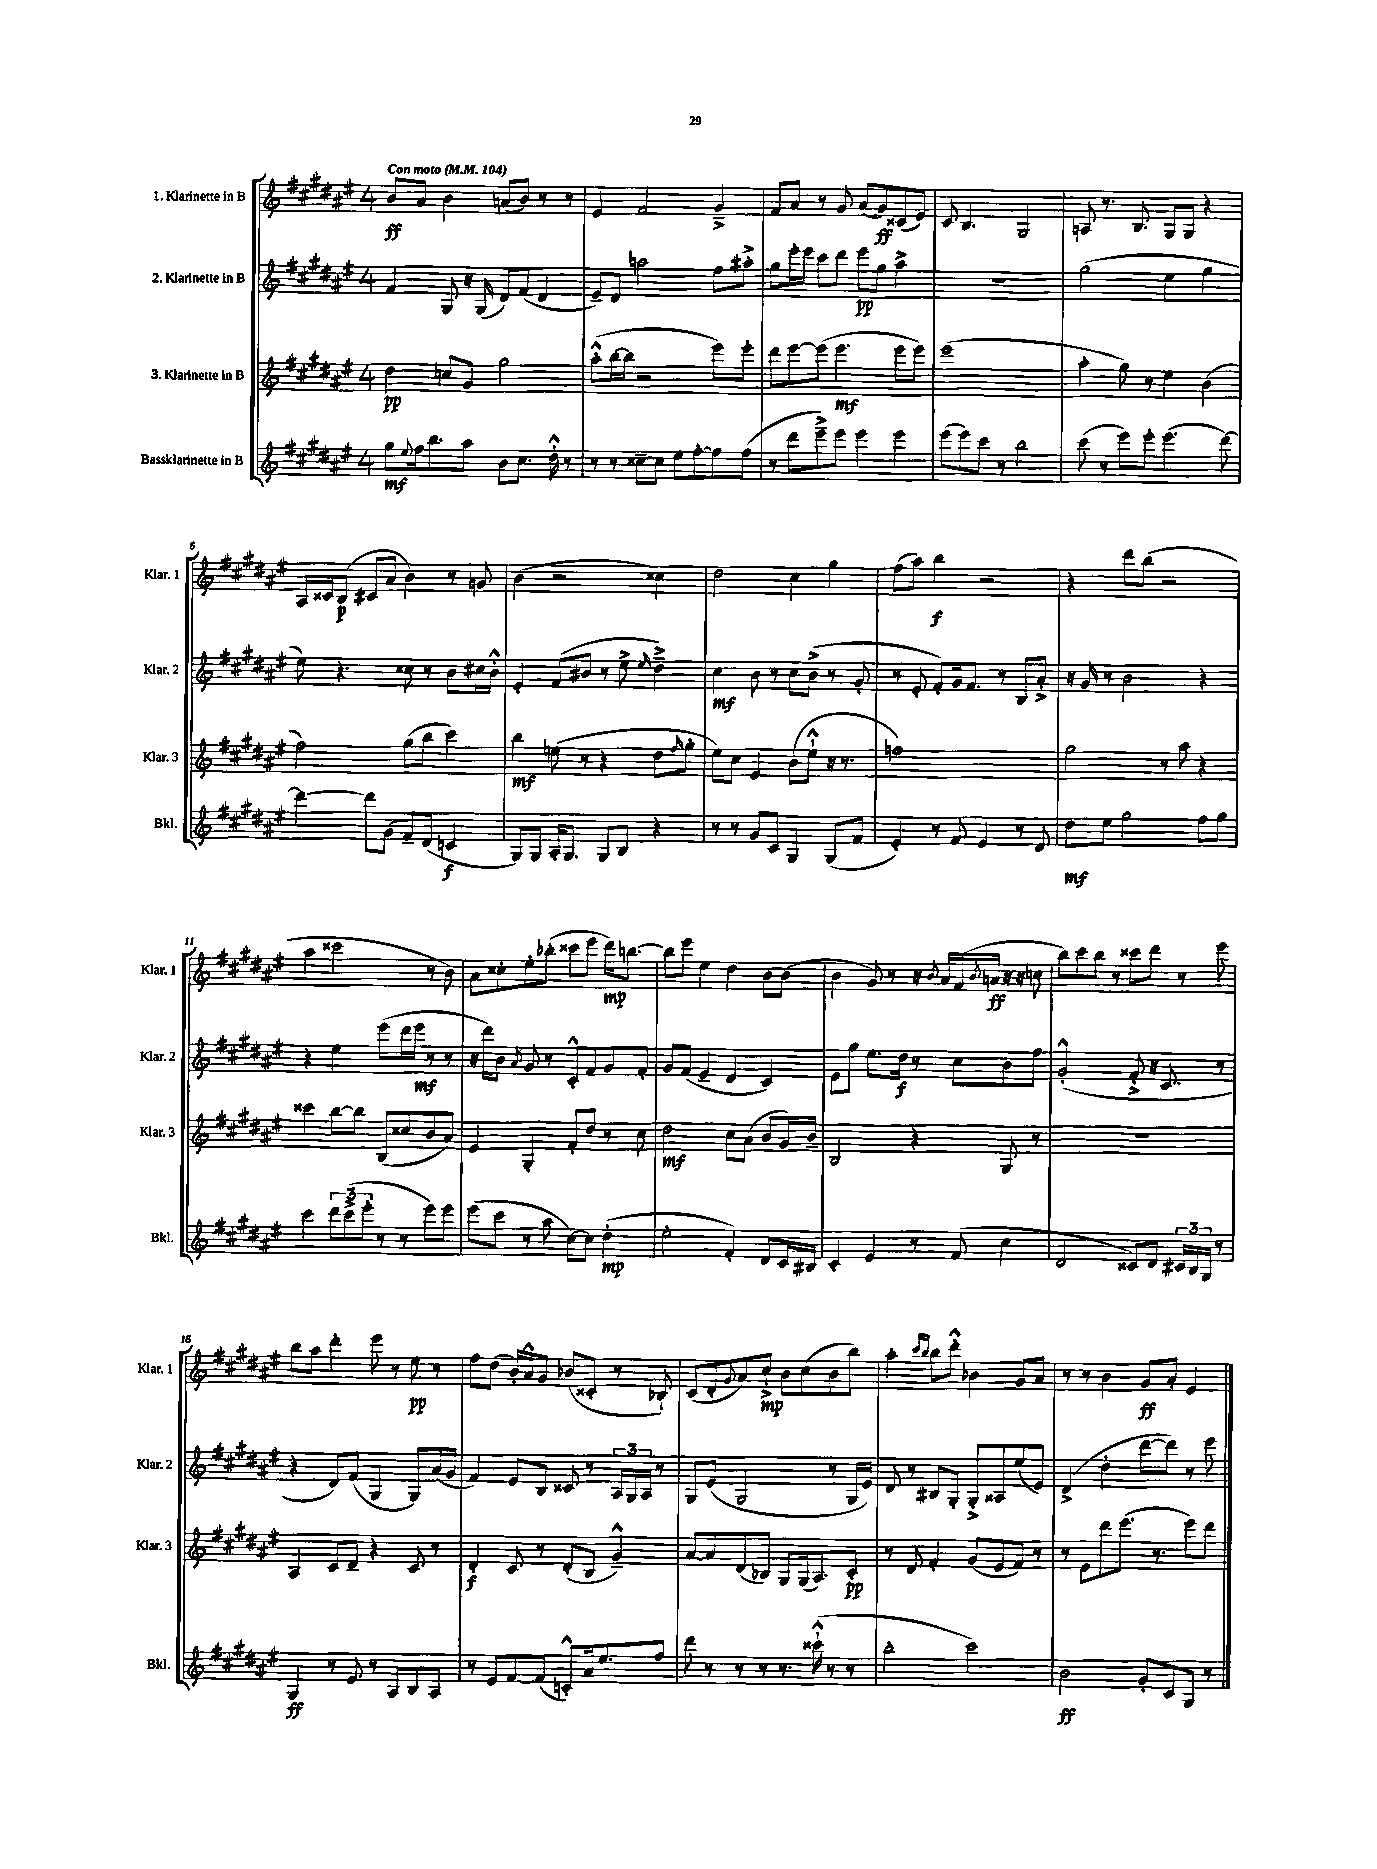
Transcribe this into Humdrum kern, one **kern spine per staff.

**kern	**kern	**kern	**kern
*staff4	*staff3	*staff2	*staff1
*clefG2	*clefG2	*clefG2	*clefG2
*k[f#c#g#d#a#e#]	*k[f#c#g#d#a#e#]	*k[f#c#g#d#a#e#]	*k[f#c#g#d#a#e#]
*M4/4	*M4/4	*M4/4	*M4/4
*MM104	*MM104	*MM104	*MM104
8gg#	4dd#	4f#	8b
8qqee#	.	.	.
16ff#	.	.	8a#
8.bb	.	.	.
.	8cc	8G#	4b
8aa#	8g#	16r	.
.	.	(16G#	.
8b	2gg#	8d#)	(8a
8.cc#	.	(8f#	8b)
.	.	4d#	8r
16dd#'^^	.	.	.
8r	.	.	8r
=	=	=	=
8r	(8aa#'^^	8e#~)	4e#
8r	[16bb	8d#	.
.	16bb]	.	.
[8cc##~	2r	2aa	2f#
8cc##]	.	.	.
8ee#	.	.	.
[8ff#'	.	.	.
8ff#]	8eee#)	8ff#	4g#~^
(8ff#	8eee#'	8aa#'^	.
=	=	=	=
8r	8ddd#	8gg#	8f#
8ddd#	[8eee#	16eee#'	8a#
.	.	16eee#	.
8eee#~^)	(8eee#]	8ccc#	8r
8eee#	4.eee#	8ddd#	8g#
4eee#	.	8eee#	(8a#
.	.	8gg#	8g#)
4eee#	8eee#	4aa#^	(8c##
.	8eee#)	.	8e#)
=	=	=	=
(8eee#	(1eee#	1r	8c#
8eee#)	.	.	4.B
8ccc#	.	.	.
8r	.	.	.
2bb	.	.	2G#
=	=	=	=
(8ccc#	4aa#'	(2gg#	8A
8r	.	.	8.r
8eee#)	8gg#)	.	.
.	.	.	8.B
8eee#'	8r	.	.
(4.eee#	4ee#	4ee#	8G#
.	.	.	8G#
.	(4b	4gg#	4r
[8ddd#)	.	.	.
=	=	=	=
4ddd#_	2ff#)	8ee#)	16A#
.	.	.	16c##
.	.	4.r	(8B
8ddd#]	.	.	8c#
(8g#	.	.	8a#
8f#~)	(8gg#	8cc##	4b)
(8d#	8bb	8r	.
4c	4ccc#)	8b	8r
.	.	16cc#	8g
.	.	16b'^^	.
=	=	=	=
8G#)	4bb	4e#'	(4b
8G#	.	.	.
16A#'	(8ee	(8f#	2r
8.G#	.	.	.
.	8r	8b#	.
8G#	4r	8r	.
8B	.	8ee#^	.
.	.	16qqee#	.
4r	8dd#	4dd#~^)	4cc##)
.	16qqff#	.	.
.	8gg#'	.	.
=	=	=	=
8r	8ee#)	4cc#	2dd#
8r	8cc#	.	.
8g#	4e#	8b	.
8c#	.	8r	.
4G#	(8b	8cc#	4cc#
.	8ee#`^^	(8b^	.
(8G#	16r	8r	4gg#
.	8.r	.	.
8f#	.	8g#'	.
=	=	=	=
4e#')	1ff)	8r	(8ff#
.	.	8e#'	8aa#)
8r	.	8f#')	4bb
8f#	.	16g#	.
.	.	8.f#	.
4e#	.	.	2r
.	.	8r	.
8r	.	8B	.
8d#	.	8a#'^	.
=	=	=	=
8dd#	2gg#	16r	4r
.	.	16g#	.
8ee#	.	8r	.
2gg#	.	2b	8ddd#
.	.	.	(8bb
.	8r	.	2r
.	8aa#	.	.
8ff#	4r	4r	.
8gg#	.	.	.
=	=	=	=
4ccc#	4ccc##	4r	4aa#
12ddd#	[8bb	4ee#	2ccc##
(12ccc#^	.	.	.
.	8bb]	.	.
12eee#'	.	.	.
8r	(8B	(8eee#	.
8r	8cc##	16ddd#	.
.	.	16eee#	.
8eee#)	8b	8r	8r
8eee#	8a#)	8r	8b)
=	=	=	=
(8eee#	4e#	16r	8a#
.	.	16ddd#)	.
8ccc#	.	8b	8cc##'
.	.	8qa#	.
8r	4G#'	8g#	8ee#'
8aa#	.	8r	(8bb-'
[8cc#)	8f#'	8c#'^^	8ccc##
8cc#]	8dd#	8f#	8eee#
(4dd#'	8r	8g#	16ddd#)
.	.	.	[8.bb
.	8cc#	8f#'	.
=	=	=	=
2ee#'	2dd#	8g#	8bb]
.	.	(8f#	8eee#
.	.	4e#~	4ee#
4f#')	8cc#	4d#	4dd#
.	(8a#	.	.
8d#	8b	4c#)	[8b
16c#	16g#)	.	(8b]
16B#	16b~	.	.
=	=	=	=
4c#'	2B	8e#	4b
.	.	8gg#	.
4e#	.	8.ee#	8g#)
.	.	.	8r
.	.	16dd#	.
8r	4r	8r	16r
.	.	.	8qb
.	.	.	16a#
(8f#	.	8cc#	(16f#
.	.	.	8qb
.	.	.	16a
4cc#	8G#	8b	16r
.	.	.	16r
.	8r	8ff#	8cc
=	=	=	=
2d#	1r	(2g#'^^	8bb)
.	.	.	8ccc#
.	.	.	8bb
.	.	.	8r
8c##)	.	8f#'^	8ccc##
8d#	.	16r	8ddd#
.	.	8.c#	.
24c#	.	.	8r
24B	.	.	.
24G#	.	.	.
8r	.	8r	8eee#
=	=	=	=
4G#	4A#	4r	8bb
.	.	.	8aa#
8r	8c#	8d#)	4ddd#'
8e#	8d#~	(8f#	.
8r	4r	4G#	8eee#
8A#	.	.	8r
8B	8c#	8G#)	8ee#
8A#	8r	(16a#	8r
.	.	16g#	.
=	=	=	=
8r	4d#'	4f#)	8ff#
8e#	.	.	(8dd#
[8f#	8c#	8e#	16b')
.	.	.	16a#^^
(8f#]	8r	8B	8g#
8c'^^)	(8d#'	8c##	(8b-
16a#	8B	8r	8c##'
8.ee#	.	.	.
.	4g#~^^)	24A#	8r
.	.	24G#	.
.	.	24A#	.
8ff#	.	8r	8B-`)
=	=	=	=
8ddd#	[8a#	8G#	(8c#
8r	8a#]	(8e#	8d#'
.	.	.	8qqg#
8r	(8d#	2G#	8a#)
8r	8B-)	.	8cc#`^
8.r	8G#	.	8b
.	(16G#	.	(8cc#
(16ccc##`^^	8.A#)	.	.
8r	.	8r	8b
8r	8c#'	16G#	8bb)
.	.	16e#)	.
=	=	=	=
2bb'	8r	8d#	4aa#'
.	8d#	8r	.
.	.	.	16qqccc#
.	.	.	16qqbb
.	4f#'	8B#	8bb
.	.	8G#'	8ddd#'^^
2ccc#)	(8g#	8G#'^	4b-
.	8e#	8A##	.
.	8f#)	(8ee#	8g#
.	8r	8e#)	8a#
=	=	=	=
2b	8r	(4d#^	8r
.	8e#	.	8r
.	8ddd#	4dd#'	4b
.	(8.eee#	.	.
8g#'	.	[8ddd#	8g#
.	8.r	.	.
8c#	.	8ddd#])	8a#'
8G#	8eee#)	8r	4e#
8r	8ddd#	8eee#	.
==	==	==	==
*-	*-	*-	*-
